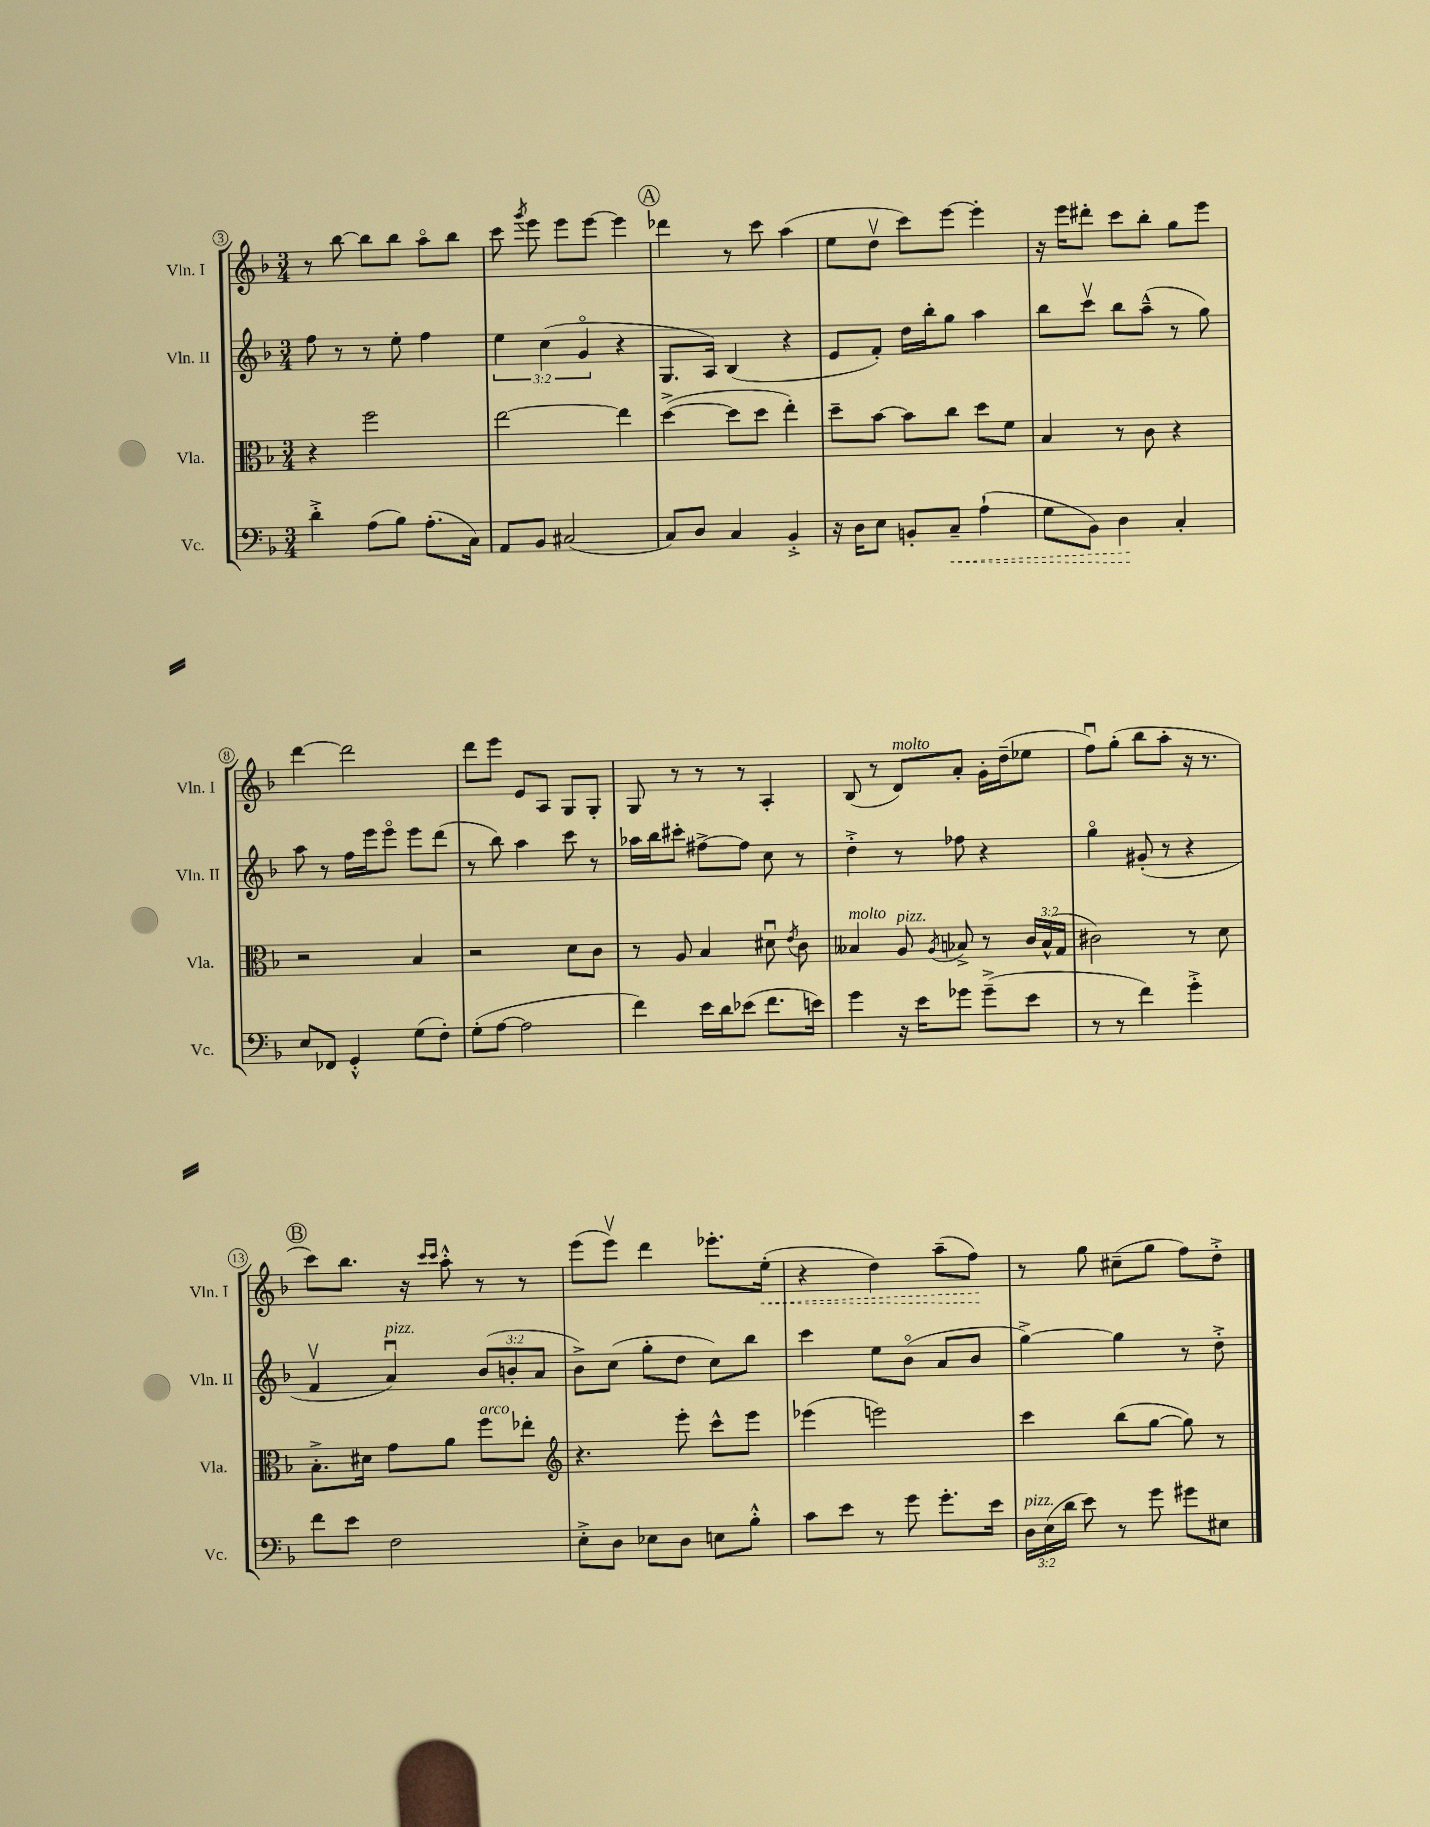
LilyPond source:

<<
\new StaffGroup <<
\new Staff = "s0" \with { instrumentName = "Vln. I" shortInstrumentName = "Vln. I" } {
    \clef treble \key f \major \numericTimeSignature \time 3/4
    \autoBeamOff r8 bes''8~ bes''8[ bes''8] a''8[\flageolet bes''8] |
    c'''8 \acciaccatura { g'''8 } e'''8 e'''8[ e'''8]~ e'''4 |
    \mark \markup { \circle "A" } des'''4 r8 c'''8 a''4( |
    e''8[ d''8]\upbow c'''8[) e'''8]~ e'''4-. |
    r16 e'''16[ dis'''8]-. c'''8[ bes''8]-. g''8[ e'''8] |
    d'''4~ d'''2 |
    d'''8[ e'''8] e'8[ a8] g8[ g8]-. |
    g8 r8 r8 r8 a4-. |
    bes8( r8 d'8[^\markup { \italic "molto" }) a'8]-. g'16[-. d''16--( ees''8] |
    f''8[\downbow) g''8]-.( bes''8[ a''8]-. r16 r8. |
    \mark \markup { \circle "B" } c'''8[) bes''8.] r16 \grace { c'''16[ c'''16] } a''8-.-^ r8 r8 |
    e'''8[( e'''8]\upbow) d'''4 ees'''8.[-. \once \override Hairpin.style = #'dashed-line e''16]-.\<( |
    r4 d''4) a''8[--( f''8]\!) |
    r8 g''8 cis''8[--( g''8] f''8[) d''8]-.-> \bar "|." |
}
\new Staff = "s1" \with { instrumentName = "Vln. II" shortInstrumentName = "Vln. II" } {
    \clef treble \key f \major \numericTimeSignature \time 3/4 \override Staff.TupletNumber.text = #tuplet-number::calc-fraction-text
    \autoBeamOff f''8 r8 r8 e''8-. f''4 |
    \tuplet 3/2 { e''4 c''4( g'4\flageolet } r4 |
    \mark \markup { \circle "A" } g8.[ a16]) bes4( r4 |
    e'8[ f'8]-.) d''16[ bes''16-. g''8] a''4 |
    bes''8[ c'''8]\upbow bes''8[ a''8]---^( r8 g''8) |
    a''8 r8 f''16[ e'''16 e'''8]\flageolet e'''8[ d'''8]( |
    r8 bes''8) a''4 c'''8 r8 |
    aes''16[ bes''16 cis'''8]-. fis''8[~-> fis''8] c''8 r8 |
    d''4-.-> r8 fes''8 r4 |
    g''4\flageolet gis'8-.( r8 r4 |
    \mark \markup { \circle "B" } f'4\upbow a'4\downbow^\markup { \italic "pizz." }) \tuplet 3/2 { bes'8[( b'8-. a'8] } |
    bes'8[->) c''8]( g''8[-. d''8] c''8[) bes''8] |
    c'''4 e''8[ bes'8]\flageolet( a'8[ bes'8] |
    g''4~->) g''4 r8 d''8-.-> \bar "|." |
}
\new Staff = "s2" \with { instrumentName = "Vla." shortInstrumentName = "Vla." } {
    \clef alto \key f \major \numericTimeSignature \time 3/4 \override Staff.TupletNumber.text = #tuplet-number::calc-fraction-text
    \autoBeamOff r4 f''2 |
    e''2~ e''4 |
    \mark \markup { \circle "A" } d''4~->( d''8[ d''8] e''4-.) |
    d''8[-- bes'8]~ bes'8[ c''8] d''8[ f'8] |
    bes4 r8 c'8 r4 |
    r2 bes4 |
    r2 d'8[ c'8] |
    r8 a8 bes4 dis'8\downbow \acciaccatura { e'8 } c'8 |
    beses4^\markup { \italic "molto" } a8^\markup { \italic "pizz." } \acciaccatura { a8 } bes8-> r8 \tuplet 3/2 { c'16[ bes16-^( g16] } |
    cis'2) r8 d'8 |
    \mark \markup { \circle "B" } bes8.[-.-> dis'16] g'8[ a'8] f''8[^\markup { \italic "arco" } ees''8]-. |
    \clef treble r4. e'''8-. c'''8[-^ e'''8] |
    ees'''4( e'''2) |
    c'''4 bes''8[( g''8]~ g''8) r8 \bar "|." |
}
\new Staff = "s3" \with { instrumentName = "Vc." shortInstrumentName = "Vc." } {
    \clef bass \key f \major \numericTimeSignature \time 3/4 \override Staff.TupletNumber.text = #tuplet-number::calc-fraction-text
    \autoBeamOff d'4-.-> a8[( bes8]) a8.[-.( c16]) |
    a,8[ bes,8] cis2( |
    \mark \markup { \circle "A" } c8[) d8] c4 bes,4-.-> |
    r16 d16[ e8] b,8[-. \once \override Hairpin.style = #'dashed-line c8]--\< a4-!( |
    g8[ bes,8]) d4\! c4-. |
    e8[ fes,8] g,4-.-^ g8[( f8]-.) |
    g8[-.( a8]~ a2 |
    f'4) e'16[ d'16 ees'8]( f'8.[ e'16]) |
    g'4 r16 e'16[ ges'8] ges'8[--->( e'8] |
    r8 r8 f'4) g'4-.-> |
    \mark \markup { \circle "B" } f'8[ e'8] f2 |
    e8[-.-> d8] ees8[ d8] e8[ bes8]-.-^ |
    c'8[ e'8] r8 g'8 g'8.[-. e'16] |
    \tuplet 3/2 { d16[^\markup { \italic "pizz." } e16( d'16] } e'8) r8 g'8 gis'8[ eis8] \bar "|." |
}
>>
>>
\layout { \context { \Score currentBarNumber = #3 \override BarNumber.stencil = #(make-stencil-circler 0.1 0.3 ly:text-interface::print) } }
